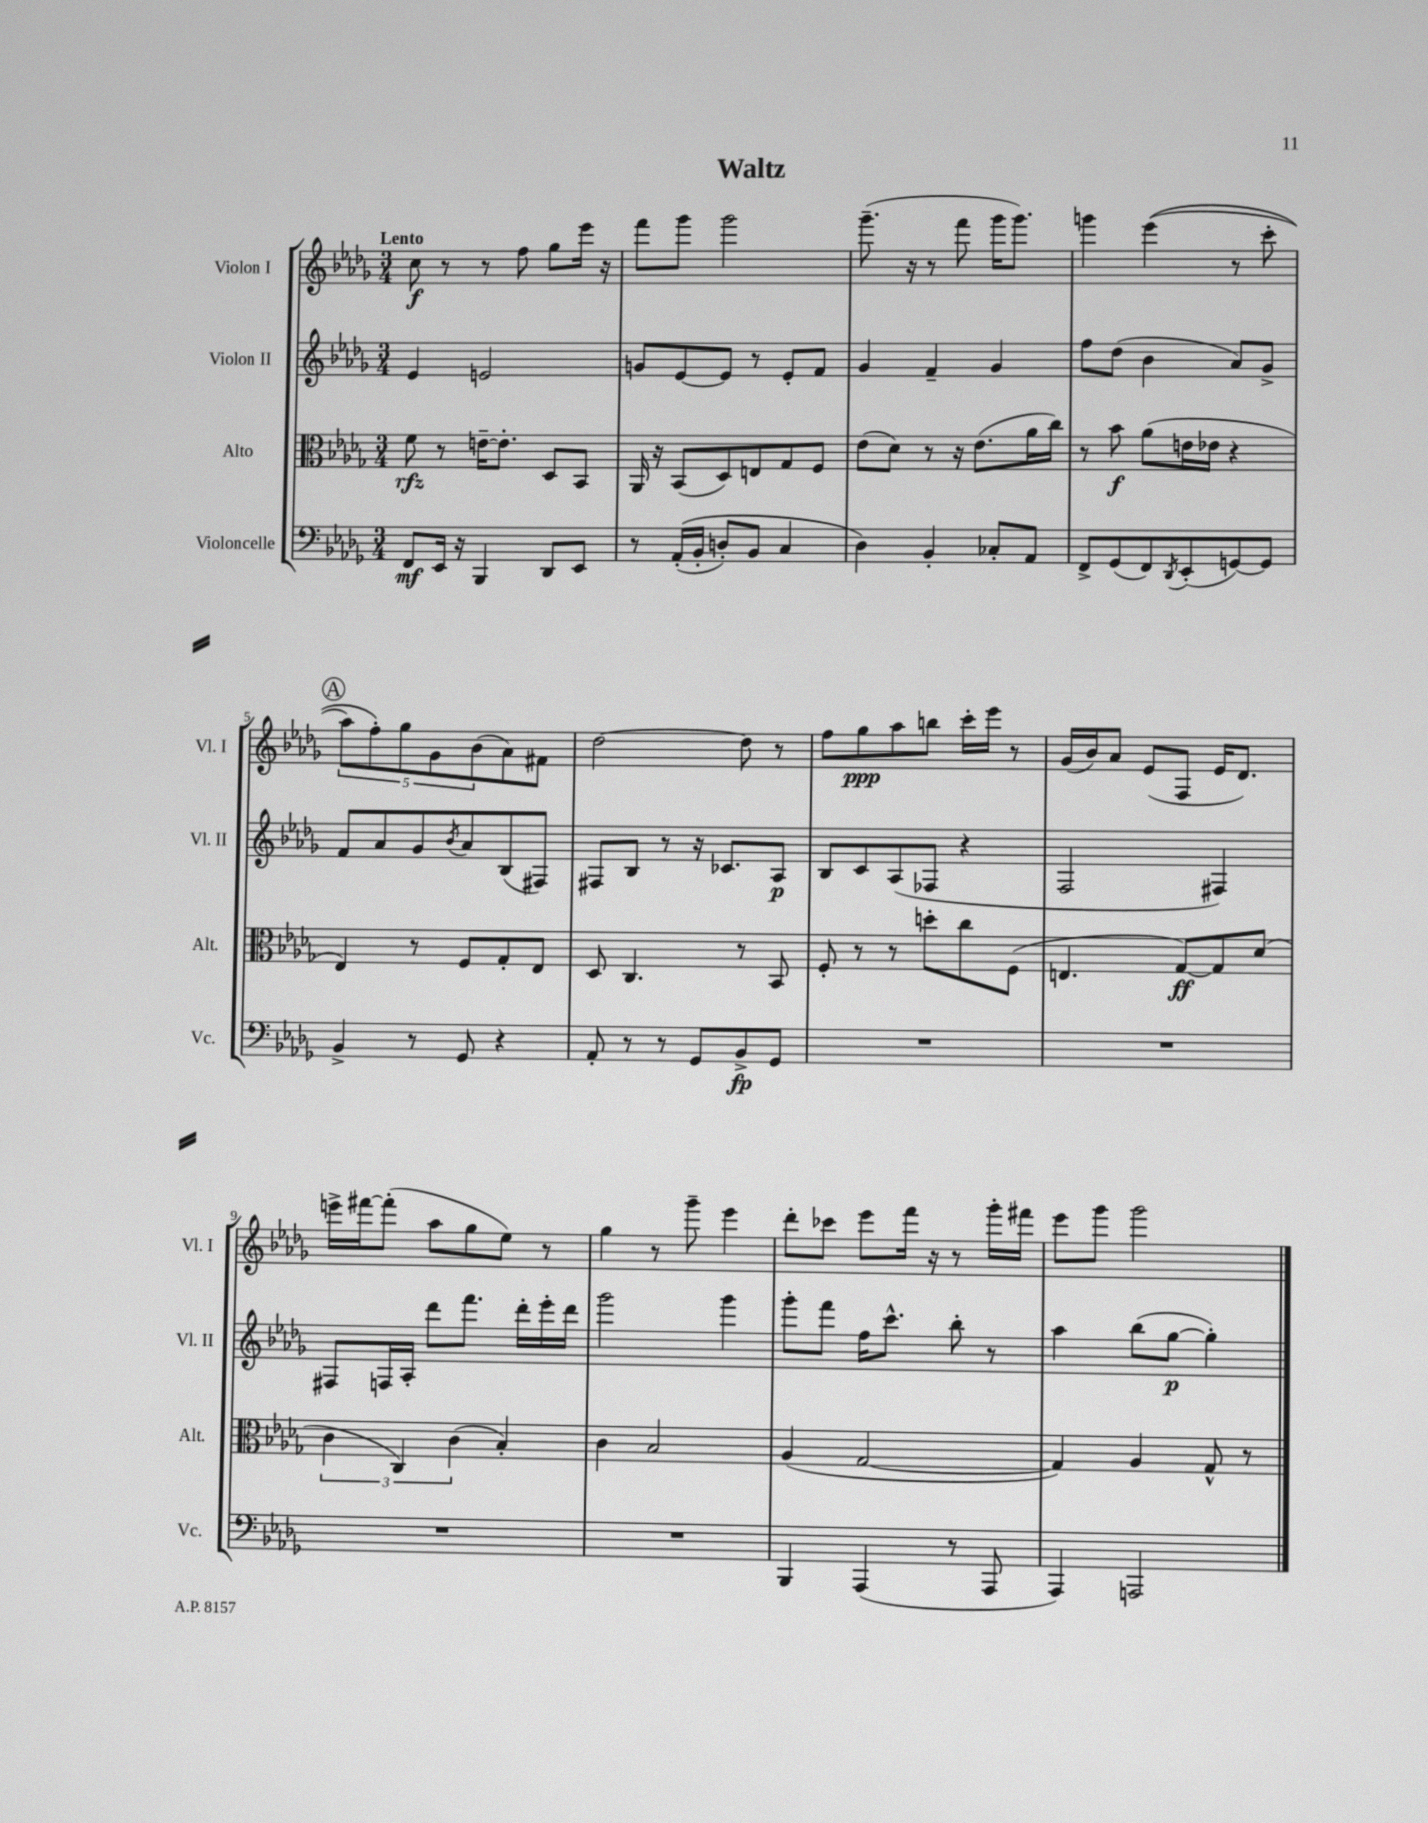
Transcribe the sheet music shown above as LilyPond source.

\header { title = "Waltz" }
<<
\new StaffGroup <<
\new Staff = "s0" \with { instrumentName = "Violon I" shortInstrumentName = "Vl. I" } {
    \clef treble \key des \major \numericTimeSignature \time 3/4 \tempo "Lento"
    c''8\f r8 r8 f''8 ges''8 ees'''16 r16 |
    f'''8 ges'''8 ges'''2 |
    ges'''8.--( r16 r8 f'''8 ges'''16 ges'''8.) |
    g'''4 ees'''4(\( r8 c'''8-. |
    \mark \markup { \circle "A" } \tuplet 5/4 { aes''8) f''8-.\) ges''8 ges'8 bes'8( } aes'8) fis'8 |
    des''2~ des''8 r8 |
    f''8 ges''8\ppp aes''8 b''8 c'''16-. ees'''16 r8 |
    ges'16( bes'16) aes'8 ees'8( f8 ees'16 des'8.) |
    e'''16-> fis'''16~ fis'''8-.( aes''8 ges''8 ees''8) r8 |
    ges''4 r8 ges'''8-- ees'''4 |
    des'''8-. ces'''8 ees'''8 f'''16 r16 r8 ges'''16-. fis'''16 |
    ees'''8 ges'''8 ges'''2 \bar "|." |
}
\new Staff = "s1" \with { instrumentName = "Violon II" shortInstrumentName = "Vl. II" } {
    \clef treble \key des \major \numericTimeSignature \time 3/4
    ees'4 e'2 |
    g'8 ees'8~ ees'8 r8 ees'8-. f'8 |
    ges'4 f'4-- ges'4 |
    f''8 des''8( bes'4 aes'8) ges'8-> |
    \mark \markup { \circle "A" } f'8 aes'8 ges'8 \acciaccatura { bes'8 } aes'8 bes8( fis8) |
    fis8 bes8 r8 r16 ces'8. aes8\p |
    bes8 c'8 aes8( fes8 r4 |
    f2 fis4) |
    fis8 f16 aes16-. des'''8 f'''8. des'''16-. ees'''16-. des'''16 |
    ges'''2 ges'''4 |
    ges'''8-. f'''8 f''16 c'''8.-^ bes''8-. r8 |
    aes''4 bes''8( ges''8~\p ges''4-.) \bar "|." |
}
\new Staff = "s2" \with { instrumentName = "Alto" shortInstrumentName = "Alt." } {
    \clef alto \key des \major \numericTimeSignature \time 3/4
    f'8\rfz r8 e'16~-- e'8.-. des8 bes,8 |
    aes,16 r16 bes,8( des8) e8 ges8 f8 |
    ees'8( des'8) r8 r16 ees'8.( aes'16 c''16) |
    r8 bes'8\f aes'8( e'16 ees'16 r4 |
    \mark \markup { \circle "A" } ees4) r8 f8 ges8-. ees8 |
    des8 c4. r8 bes,8 |
    f8-. r8 r8 d''8-. c''8 f8( |
    e4. ges8~\ff) ges8 des'8( |
    \tuplet 3/2 { c'4 c4) c'4( } bes4-.) |
    c'4 bes2 |
    aes4( ges2~ |
    ges4) aes4 ges8-^ r8 \bar "|." |
}
\new Staff = "s3" \with { instrumentName = "Violoncelle" shortInstrumentName = "Vc." } {
    \clef bass \key des \major \numericTimeSignature \time 3/4
    f,8\mf ees,16 r16 bes,,4 des,8 ees,8 |
    r8 aes,16-.(\( bes,16-. d8-.) bes,8 c4 |
    des4\) bes,4-. ces8-. aes,8 |
    f,8-> ges,8( f,8) \acciaccatura { des,8 } ees,8-.( g,8~) g,8 |
    \mark \markup { \circle "A" } bes,4-> r8 ges,8 r4 |
    aes,8-. r8 r8 ges,8 bes,8->\fp ges,8 |
    R2. |
    R2. |
    R2. |
    R2. |
    bes,,4 aes,,4( r8 aes,,8 |
    aes,,4) a,,2 \bar "|." |
}
>>
>>
